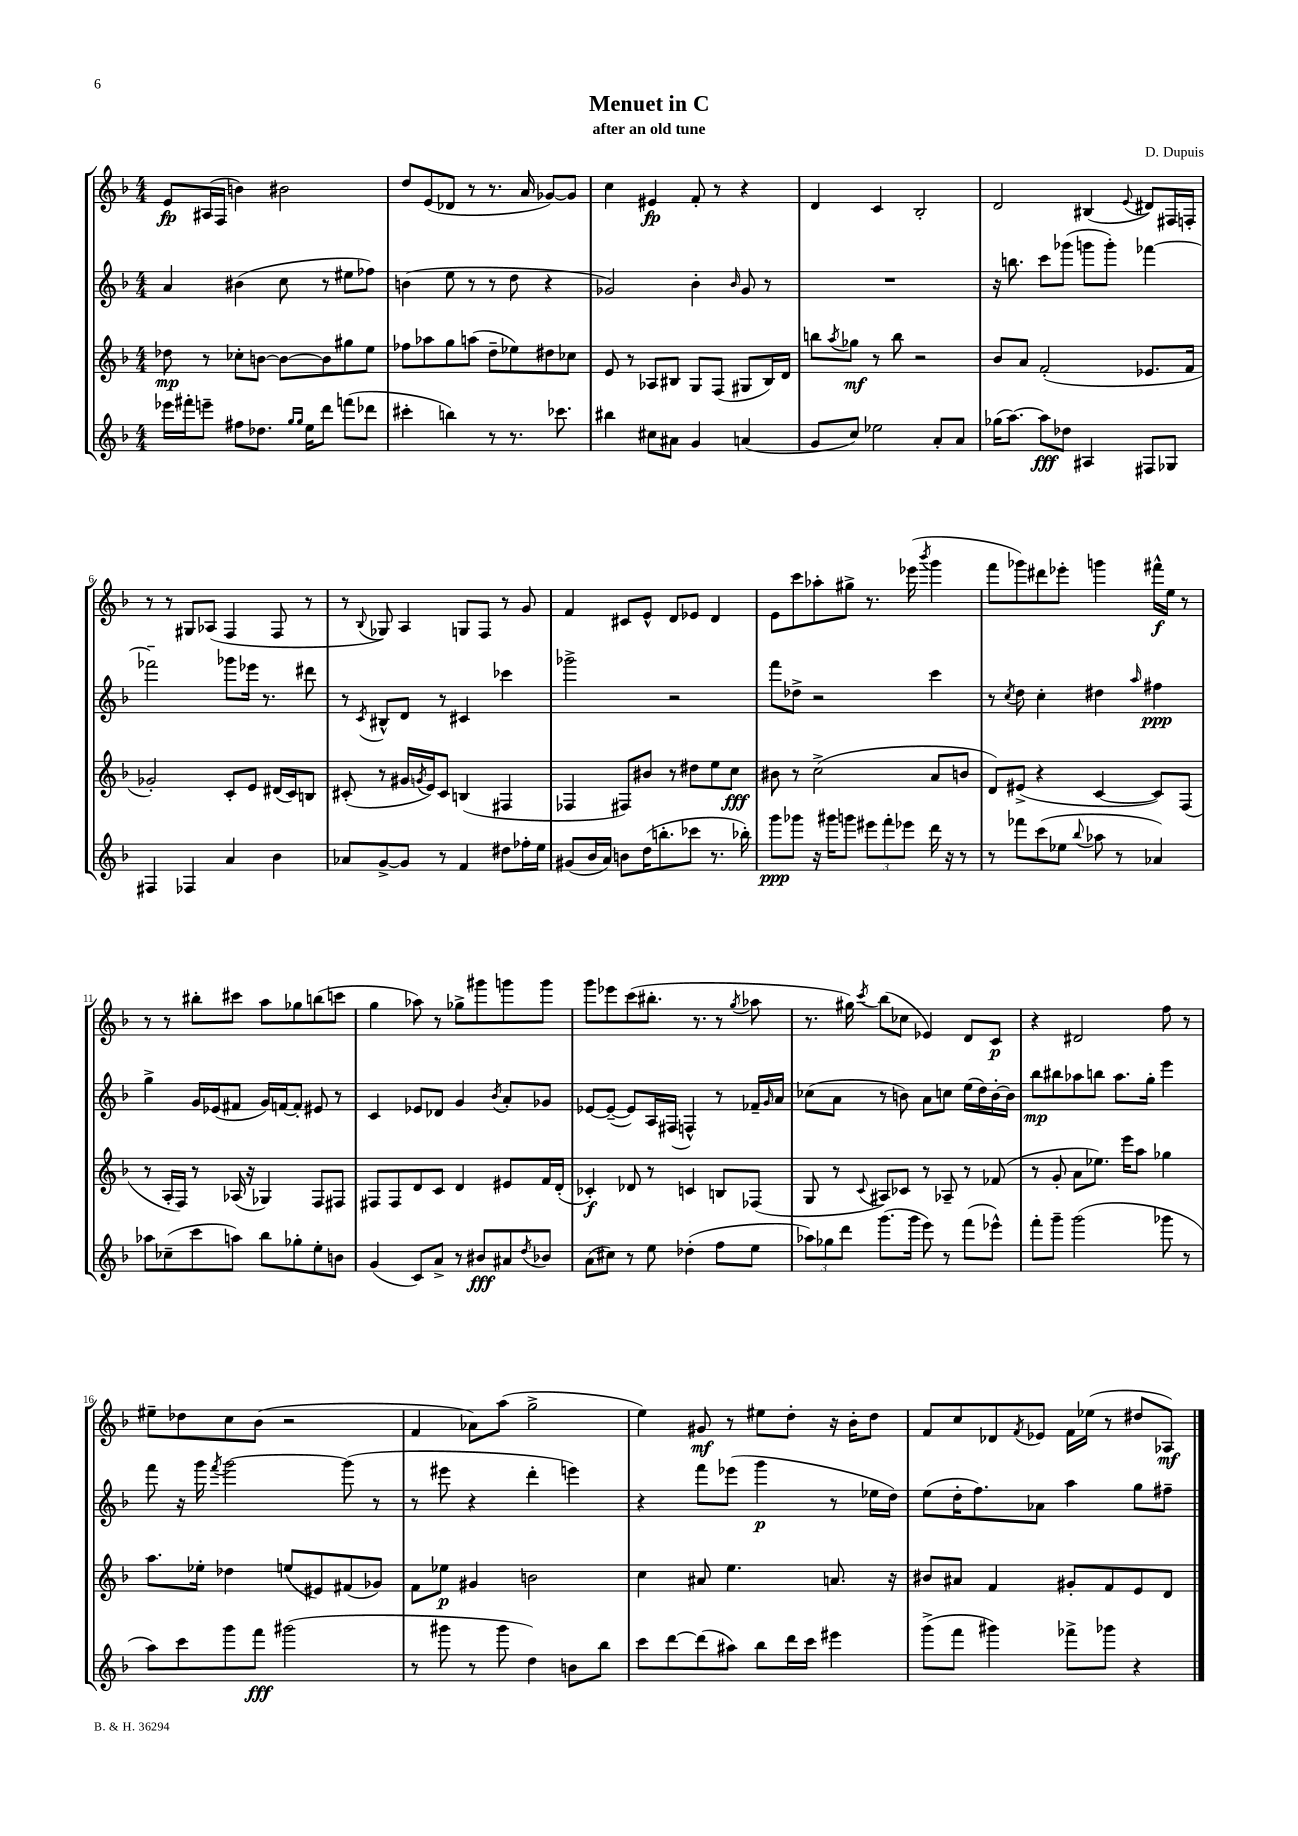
\header { title = "Menuet in C" composer = "D. Dupuis" subtitle = "after an old tune" }
<<
\new StaffGroup <<
\new Staff = "s0" {
    \clef treble \key f \major \numericTimeSignature \time 4/4
    e'8\fp ais16( f16 b'4) bis'2 |
    d''8 e'8( des'8 r8 r8. a'16 ges'8~) ges'8 |
    c''4 eis'4\fp f'8-. r8 r4 |
    d'4 c'4 bes2-. |
    d'2 bis4( \appoggiatura { e'8 } dis'8) fis16 f16-. |
    r8 r8 gis8 aes8( f4 f8 r8 |
    r8 \appoggiatura { bes8 } ges8) a4 g8 f8 r8 g'8 |
    f'4 cis'8 e'8-^ d'8 ees'8 d'4 |
    e'8 c'''8 aes''8-. gis''8-> r8. ees'''16( \acciaccatura { bes'''8 } g'''4 |
    f'''8 ges'''8) dis'''8 ees'''8-. g'''4 fis'''16-^\f e''16 r8 |
    r8 r8 bis''8-. cis'''8 a''8 ges''8 b''8( c'''8 |
    g''4 aes''8) r8 ges''8-> gis'''8 g'''8 g'''8 |
    g'''8 ees'''8 c'''8( bis''8.-. r8. r8 \acciaccatura { g''8 } aes''8 |
    r8. gis''16) \acciaccatura { c'''8 } bes''8( ces''8 ees'4) d'8 c'8\p |
    r4 dis'2 f''8 r8 |
    eis''8-- des''8 c''8 bes'8( r2 |
    f'4 aes'8) a''8( g''2-> |
    e''4) gis'8\mf r8 eis''8 d''8-. r16 bes'16-. d''8 |
    f'8 c''8 des'8 \acciaccatura { f'8 } ees'8 f'16 ees''16( r8 dis''8 aes8\mf) \bar "|." |
}
\new Staff = "s1" {
    \clef treble \key f \major \numericTimeSignature \time 4/4
    a'4 bis'4( c''8 r8 eis''8 fes''8) |
    b'4( e''8 r8 r8 d''8 r4 |
    ges'2) bes'4-. \grace { bes'16 } ges'8 r8 |
    R1 |
    r16 b''8. c'''8 ges'''8( g'''8 g'''8-.) fes'''4~ |
    fes'''2-- ges'''8 ees'''16 r8. dis'''8 |
    r8 \acciaccatura { c'8 } bis8-^ d'8 r8 cis'4 ces'''4 |
    ges'''2-> r2 |
    f'''8 des''8-> r2 c'''4 |
    r8 \acciaccatura { c''8 } d''8 c''4-. dis''4 \grace { a''16 } fis''4\ppp |
    g''4-> g'16 ees'16( fis'8 g'16) f'16~ f'8-. eis'8 r8 |
    c'4 ees'8 des'8 g'4 \acciaccatura { bes'8 } a'8-. ges'8 |
    ees'8~ ees'8~--( ees'8) a16 fis16( f4-^) r8 fes'16-- \grace { g'16 } a'16 |
    ces''8( a'8 r8 b'8) a'8 c''8 e''16( d''16) b'16~-. b'16 |
    bes''8\mp bis''8 aes''8 b''8 aes''8. g''16-. e'''4 |
    f'''8 r16 g'''16 \acciaccatura { f'''8 } g'''2~ g'''8( r8 |
    r8 eis'''8 r4 d'''4-. e'''4) |
    r4 f'''8 ees'''8( g'''4\p r8 ees''16 d''16) |
    e''8( d''16-. f''8.) aes'8 a''4 g''8 fis''8-- \bar "|." |
}
\new Staff = "s2" {
    \clef treble \key f \major \numericTimeSignature \time 4/4
    des''8\mp r8 ces''8-. b'8~ b'8~ b'8 gis''8 e''8 |
    fes''8 aes''8 g''8 a''8( d''8-- ees''8) dis''8 ces''8 |
    e'8 r8 aes8 bis8 g8 f8( gis8 bis16) d'16 |
    b''8 \acciaccatura { a''8 } ges''8\mf r8 b''8 r2 |
    bes'8 a'8 f'2-.( ees'8. f'16 |
    ges'2-.) c'8-. e'8 dis'16( c'16) b8 |
    cis'8-.( r8 gis'16 \acciaccatura { g'8 } e'16) cis'8 b4( fis4 |
    fes4 fis8) bis'8 r8 dis''8 e''8 c''8\fff |
    bis'8 r8 c''2->( a'8 b'8 |
    d'8) eis'8->( r4 c'4~ c'8) f8( |
    r8 a16-. f16) r8 aes16( r16 ges4) f8 fis8 |
    fis8 fis8 d'8 c'8 d'4 eis'8 f'16 d'16-.( |
    ces'4-.\f) des'8 r8 c'4 b8 fes8( |
    g8 r8 \appoggiatura { c'8 } ais8) ces'8 r8 aes8-- r8 fes'8( |
    r8 g'8-. a'8 ees''8.) e'''16 a''8 ges''4 |
    a''8. ees''16-. des''4 e''8( eis'8) fis'8( ges'8) |
    f'8 ees''8\p gis'4 b'2 |
    c''4 ais'8 e''4. a'8. r16 |
    bis'8 ais'8 f'4 gis'8-. f'8 e'8 d'8 \bar "|." |
}
\new Staff = "s3" {
    \clef treble \key f \major \numericTimeSignature \time 4/4
    ees'''16 fis'''16-. e'''8-- fis''8 des''8. \grace { g''16 g''16 } e''16 d'''8 f'''8( des'''8 |
    cis'''4-. b''4) r8 r8. ces'''8. |
    bis''4 cis''8 ais'8 g'4 a'4( |
    g'8 c''8) ees''2 a'8-. a'8 |
    ges''16( a''8.~) a''8\fff des''8 ais4 fis8 ges8 |
    fis4 fes4 a'4 bes'4 |
    aes'8 g'8~-> g'8 r8 f'4 dis''8 fes''16-. e''16 |
    gis'8( bes'16 a'16) b'8 d''16( b''8.-. ces'''8 r8. bes''16-.) |
    g'''8\ppp ges'''8 r16 gis'''16 g'''8 \tuplet 3/2 { eis'''8 f'''8-. ees'''8 } d'''16 r16 r8 |
    r8 fes'''8 c'''8( ees''8 \appoggiatura { bes''8 } aes''8 r8 aes'4) |
    aes''8 ces''8--( c'''8 a''8) bes''8 ges''8-. e''8-. b'8 |
    g'4( c'8) a'8-> r8 bis'8\fff ais'8 \acciaccatura { d''8 } bes'8 |
    a'8( cis''8) r8 e''8 des''4-.( f''8 e''8 |
    \tuplet 3/2 { aes''8) ges''8 d'''8 } g'''8.( g'''16 e'''8) r8 f'''8( ees'''8-^) |
    f'''8-. g'''8-- g'''2( ges'''8 r8 |
    a''8) c'''8 g'''8 f'''8\fff gis'''2( |
    r8 gis'''8 r8 gis'''8 d''4) b'8 bes''8 |
    c'''8 d'''8~ d'''8( ais''8) bes''8 d'''16 c'''16 eis'''4 |
    g'''8->( f'''8 gis'''4) fes'''8-> ges'''8 r4 \bar "|." |
}
>>
>>
